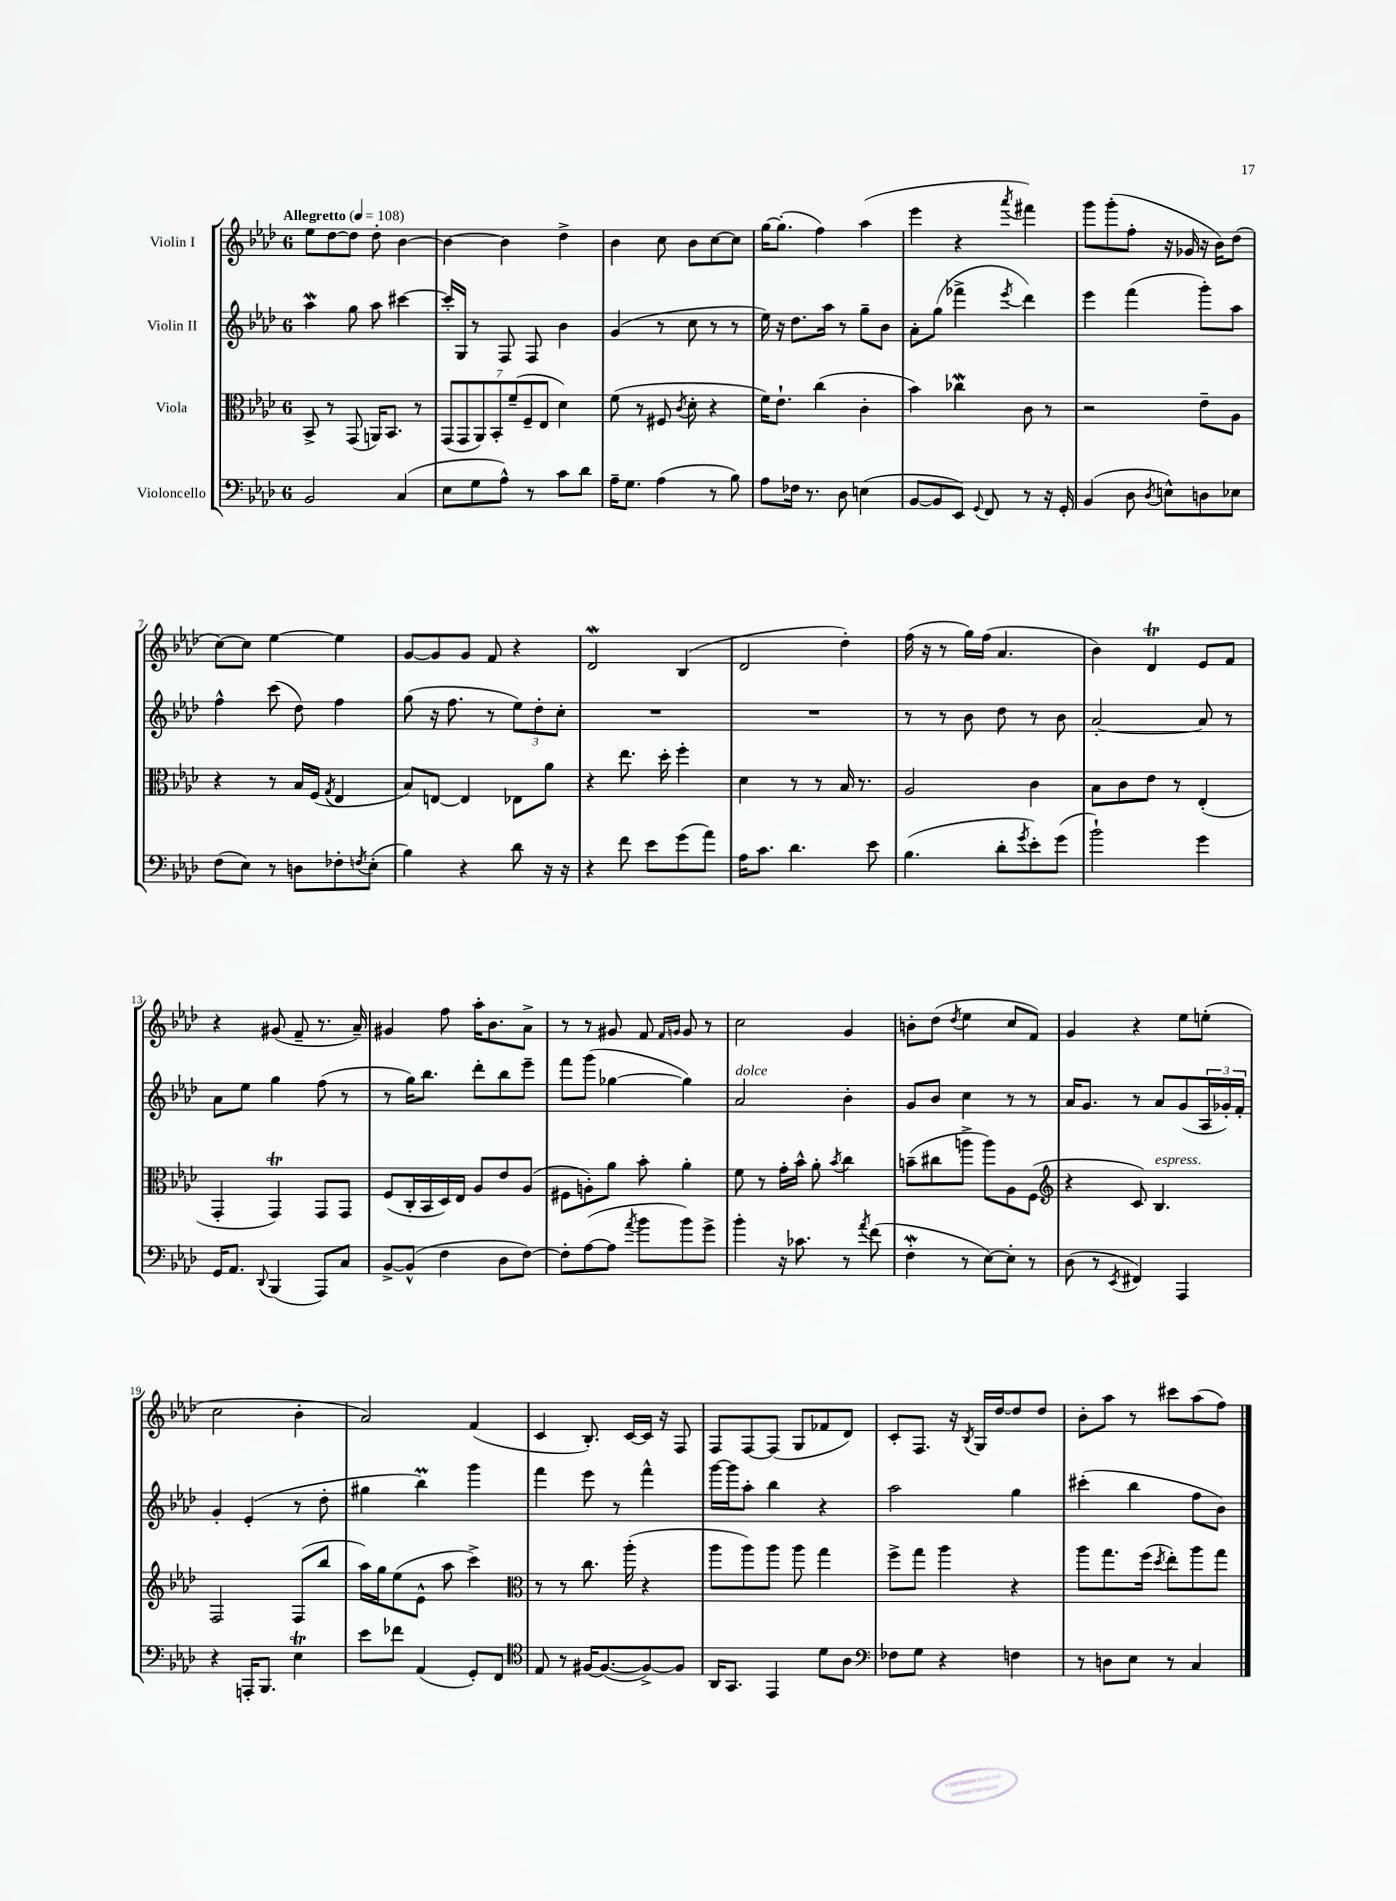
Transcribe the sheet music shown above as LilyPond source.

<<
\new StaffGroup <<
\new Staff = "s0" \with { instrumentName = "Violin I" } {
    \clef treble \key aes \major \once \override Staff.TimeSignature.style = #'single-digit \time 6/8 \tempo "Allegretto" 4 = 108
    ees''8 des''8~ des''8 des''8-. bes'4~ |
    bes'4~ bes'4 des''4-> |
    bes'4 c''8 bes'8 c''8~ c''8 |
    g''16~ g''8.-.( f''4) aes''4( |
    ees'''4 r4 \acciaccatura { aes'''8 } fis'''4) |
    g'''8 g'''8-.( f''8-. r16 ges'16 r16 bes'16) des''8( |
    c''8~) c''8 ees''4~ ees''4 |
    g'8~ g'8 g'8 f'8 r4 |
    des'2\mordent bes4( |
    des'2 des''4-.) |
    f''16( r16 r8 g''16) f''16( aes'4. |
    bes'4) des'4\trill ees'8 f'8 |
    r4 gis'8( f'8-- r8. aes'16--) |
    gis'4 f''8 aes''16-. bes'8. aes'8-> |
    r8 r8 gis'8 f'8 \grace { f'16 g'16 } g'8 r8 |
    c''2 g'4 |
    b'8-. des''8( \acciaccatura { des''8 } ees''4 c''8 f'8) |
    g'4 r4 ees''8 e''8-.( |
    c''2 bes'4-. |
    aes'2) f'4( |
    c'4 bes8.-.) c'16~ c'16 r16 f8 |
    f8 f8~ f8( g8 fes'8 des'8) |
    c'8-. f8. r16 \acciaccatura { bes8 } g16 des''16~ des''8 des''8 |
    bes'8-. aes''8 r8 cis'''8 aes''8( f''8) \bar "|." |
}
\new Staff = "s1" \with { instrumentName = "Violin II" } {
    \clef treble \key aes \major \once \override Staff.TimeSignature.style = #'single-digit \time 6/8
    aes''4\mordent g''8 aes''8 cis'''4~ |
    cis'''16-. g16 r8 f8 f8 bes'4 |
    g'4( r8 c''8 r8 r8 |
    ees''16) r16 des''8. aes''16 r8 g''8-- bes'8 |
    aes'8-. g''8( fes'''4-> \acciaccatura { ees'''8 } des'''4) |
    ees'''4 f'''4( g'''8-.) aes''8 |
    f''4-^ c'''8( des''8) f''4 |
    g''8( r16 f''8. r8 \tuplet 3/2 { ees''8) des''8-. c''8-. } |
    R2. |
    R2. |
    r8 r8 bes'8 des''8 r8 bes'8 |
    aes'2~-. aes'8 r8 |
    aes'8 ees''8 g''4 f''8( r8 |
    r8 g''16) bes''8. des'''8-. bes''8 ees'''8-- |
    f'''8 g'''8( ges''4~ ges''4) |
    aes'2^\markup { \italic "dolce" } bes'4-. |
    g'8 bes'8 c''4 r8 r8 |
    aes'16 g'8. r8 aes'8 g'8( \tuplet 3/2 { aes16 ges'16-.) f'16-. } |
    g'4-. ees'4-.( r8 des''8-. |
    gis''4 bes''4\prall) g'''4 |
    f'''4 ees'''8 r8 f'''4-^ |
    g'''16~ g'''16 aes''8-. bes''4 r4 |
    aes''2 g''4 |
    cis'''4-.( bes''4 f''8 bes'8) \bar "|." |
}
\new Staff = "s2" \with { instrumentName = "Viola" } {
    \clef alto \key aes \major \once \override Staff.TimeSignature.style = #'single-digit \time 6/8
    bes,8-> r8 g,8( a,16) bes,8. r8 |
    \tuplet 7/4 { g,8( g,8 aes,8) bes,8-. f'8--( f8-- ees8 } des'4) |
    f'8( r8 fis8 \acciaccatura { c'8 } des'8-. r4 |
    f'16) ees'8.-! c''4( c'4-. |
    bes'4) ces''4\mordent c'8 r8 |
    r2 ees'8-- aes8 |
    r4 r8 bes16 f16( \acciaccatura { g8 } ees4 |
    bes8) e8~ e4 ees8 aes'8 |
    r4 ees''8. des''16-. f''4-. |
    des'4 r8 r8 bes16 r8. |
    aes2 c'4 |
    bes8 c'8 ees'8 r8 ees4-.( |
    g,4-. g,4\trill) g,8 g,8 |
    f8( c16-. bes,16 des16) ees16 aes8 ees'8 aes8( |
    fis8 a8-.) aes'8 bes'8-. aes'4-. |
    f'8 r8 g'16-. bes'16-^ aes'8-. \acciaccatura { bes'8 } c''4 |
    b'8--( cis''8 a''8-> a''8) aes8 f8( |
    \clef treble r4 c'8) bes4.^\markup { \italic "espress." } |
    f2 f8( bes''8 |
    aes''16) g''16 ees''8( ees'8-^ aes''8 c'''4->) |
    \clef alto r8 r8 c''8. aes''16-.( r4 |
    aes''8 aes''8) aes''8 aes''8 g''4 |
    f''8-> g''8 aes''4 r4 |
    aes''8 g''8. f''16( \acciaccatura { des''8 } ees''8-.) aes''8 g''8 \bar "|." |
}
\new Staff = "s3" \with { instrumentName = "Violoncello" } {
    \clef bass \key aes \major \once \override Staff.TimeSignature.style = #'single-digit \time 6/8
    bes,2 c4( |
    ees8 g8 aes8-^) r8 c'8 des'8 |
    aes16-- g8. aes4( r8 bes8) |
    aes8 fes16 r8. des8 e4( |
    bes,8~ bes,8 ees,8) \appoggiatura { g,8 } f,8 r8 r16 g,16-. |
    bes,4( des8 \acciaccatura { des8 } e8-^) d8 ees8 |
    f8( ees8) r8 d8 fes8-. \acciaccatura { f8 } ees8-.( |
    bes4) r4 des'8 r16 r16 |
    r4 f'8 ees'8 g'8( aes'8) |
    aes16 c'8. des'4. ees'8 |
    bes4.( des'8-. \acciaccatura { g'8 } ees'8-.) g'8( |
    bes'2-!) g'4 |
    g,16 aes,8. \appoggiatura { des,8 } bes,,4( aes,,8) c8 |
    bes,8~-> bes,8-^( f4 des8 f8~) |
    f8-. aes8~( aes8 \acciaccatura { aes'8 } bes'8 bes'8) g'8-> |
    bes'4-. r16 ces'8. r8 \acciaccatura { aes'8 } f'8( |
    f4-.\mordent r8 ees8~) ees8-. r8 |
    des8( r8 \acciaccatura { ees,8 } fis,4) aes,,4 |
    r4 a,,16-. bes,,8. ees4\trill |
    ees'8 fes'8 aes,4( g,8-.) f,8 |
    \clef tenor ees8 r8 fis16~ fis8.~( fis8~->) fis8 |
    aes,16 g,8. ees,4 des'8 aes8 |
    \clef bass fes8 g8 r4 f4 |
    r8 d8 ees8 r8 c4 \bar "|." |
}
>>
>>
